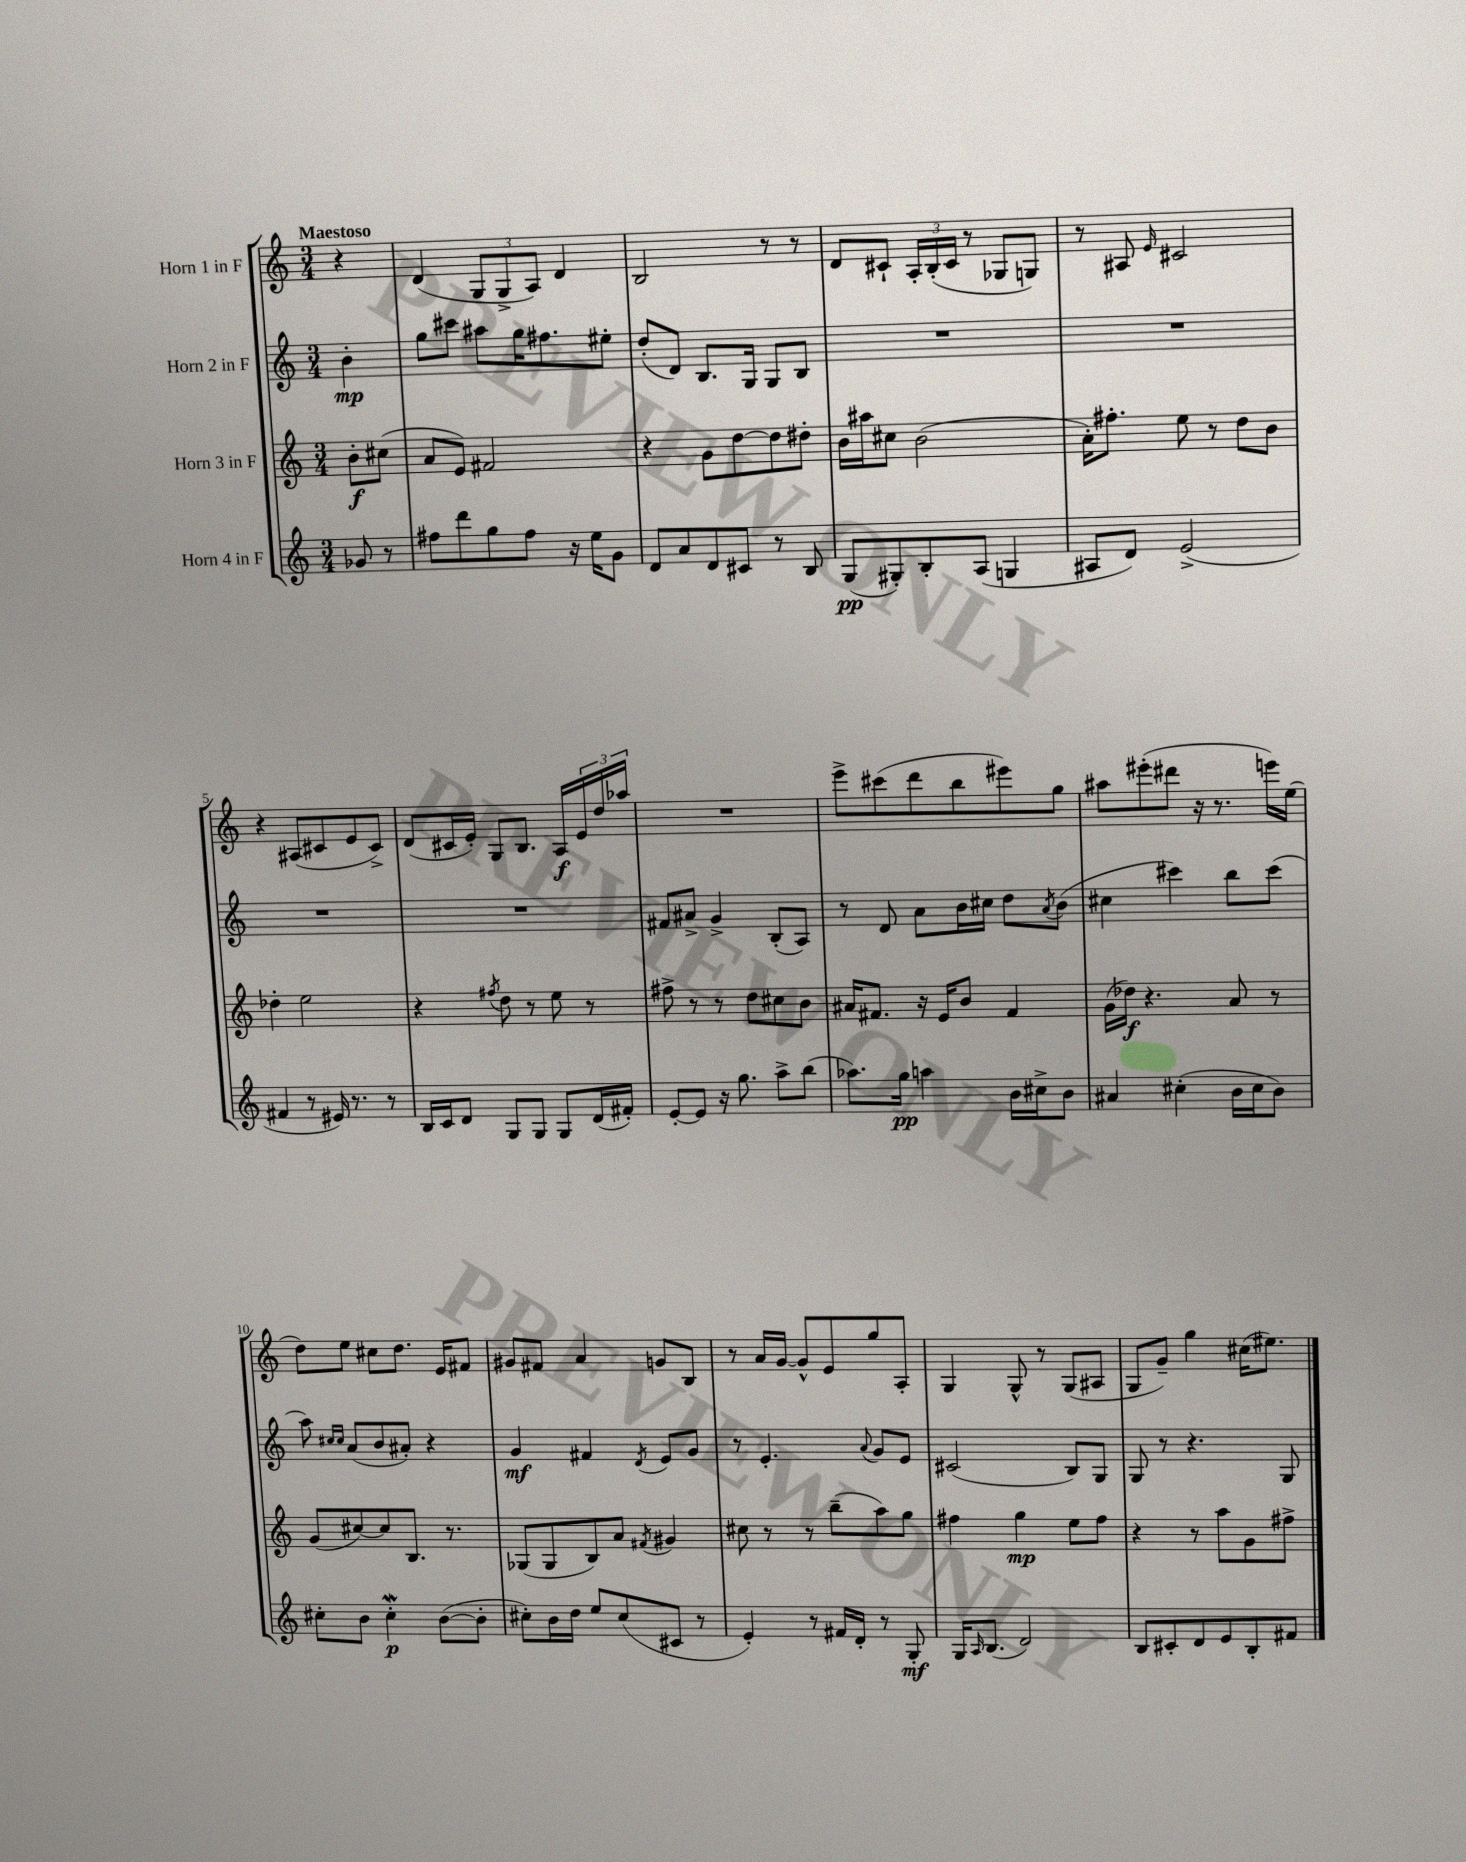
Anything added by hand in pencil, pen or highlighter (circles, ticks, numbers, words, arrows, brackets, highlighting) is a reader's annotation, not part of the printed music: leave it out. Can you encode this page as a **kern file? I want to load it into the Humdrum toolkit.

**kern	**kern	**kern	**kern
*staff4	*staff3	*staff2	*staff1
*clefG2	*clefG2	*clefG2	*clefG2
*k[]	*k[]	*k[]	*k[]
*M3/4	*M3/4	*M3/4	*M3/4
8g-	8b'	4b'	4r
8r	(8cc#	.	.
=	=	=	=
8ff#	8a	8gg	(4d
8ddd	8e)	8ccc#	.
8gg	2f#	8aa#	12G
.	.	.	12G^
8ff#	.	16gg	.
.	.	.	12A)
.	.	8.ff#	.
16r	.	.	4d
16ee	.	.	.
8g	.	8ee#'	.
=	=	=	=
8d	4r	(8dd'	2B
8a	.	8d)	.
8d	8g	8.B	.
8c#	[8dd	.	.
.	.	16G	.
8r	8dd]	8G	8r
8B	8dd#'	8B	8r
=	=	=	=
(8G	16b	2.r	8d
.	16aa#	.	.
8G#')	8cc#	.	8c#`
8B'	(2b	.	24A'
.	.	.	(24B'
.	.	.	24c#
(8A	.	.	8r
4G	.	.	8G-
.	.	.	8G)
=	=	=	=
8A#	16a')	2.r	8r
.	8.ff#'	.	.
8d)	.	.	8A#
.	.	.	16qqe
(2e^	8ee	.	2c#
.	8r	.	.
.	8dd	.	.
.	8b	.	.
=	=	=	=
4f#	4dd-'	2.r	4r
8r	2ee	.	(8A#
16e#)	.	.	8c#
8.r	.	.	.
.	.	.	8e
8r	.	.	8c#^)
=	=	=	=
16B	4r	2.r	(8d
16c	.	.	.
8d	.	.	16c#
.	.	.	16e')
.	8qff#	.	.
8G	8dd	.	8G
8G	8r	.	8.B
8G	8ee	.	.
.	.	.	16A
(16d	8r	.	24e
.	.	.	24dd
16f#')	.	.	.
.	.	.	24aa-
=	=	=	=
[8e'	8ff#^	8f#	2.r
8e]	8r	8a#^	.
16r	8r	4g^	.
8.gg	.	.	.
.	8dd	.	.
8aa^	8cc#	(8B'	.
(8bb	8b	8A)	.
=	=	=	=
8.aa-)	16a#	8r	8eee^
.	8.f#	.	.
.	.	8d	(8ccc#
16gg	.	.	.
4aa	16r	8a	8ddd
.	16e	.	.
.	8b	16b	8bb
.	.	16cc#	.
16b	4f#	8dd	8eee#)
16cc#^	.	.	.
.	.	8qa	.
8b	.	(8b	8gg
=	=	=	=
4a#	(16g	4cc#	8aa#
.	16dd-)	.	.
.	4.r	.	(8eee#'
(4cc#'	.	4ccc#)	8ddd#
.	.	.	16r
.	.	.	8.r
16b	8a	8bb	.
16cc#	.	.	.
8b)	8r	(8ccc#	16eee)
.	.	.	(16ee
=	=	=	=
8cc#'	(8g	8aa)	8dd)
.	.	16qqcc#	.
.	.	16qqcc#	.
8b	[8cc#)	(8a	8ee
4cc#'	8cc#]	8b	8cc#
.	8.B	8a#')	8.dd
([8b	.	4r	.
.	8.r	.	16e
8b']	.	.	8f#
=	=	=	=
8cc#')	(8G-	4g	8g#
16b	8G-	.	8f#
16dd	.	.	.
8ee	8B)	4f#	4a
(8cc#	8a	.	.
.	8qf#	8qd	.
8c#	4g#	8e	8g
8r	.	8g	8B
=	=	=	=
4e')	8cc#	8r	8r
.	8r	4.e'	16a
.	.	.	[16g
8r	8r	.	8g^^]
16f#	(8bb~	.	8e
16d'	.	.	.
.	.	8qqa	.
8r	8aa)	8g	8gg
8G'	8gg	8e	8A'
=	=	=	=
16G	4ff#	(2c#	4G
16qqA	.	.	.
(8.B	.	.	.
2d)	4gg	.	8G^^
.	.	.	8r
.	8ee	8B)	(8G
.	8ff#	8G	8A#
=	=	=	=
8B	4r	8G	8G
8c#'	.	8r	8g~)
8d	8r	4.r	4gg
8e	8aa	.	.
8B'	8g	.	(16cc#
.	.	.	8.ee#)
8f#	8ff#^	8G	.
==	==	==	==
*-	*-	*-	*-
